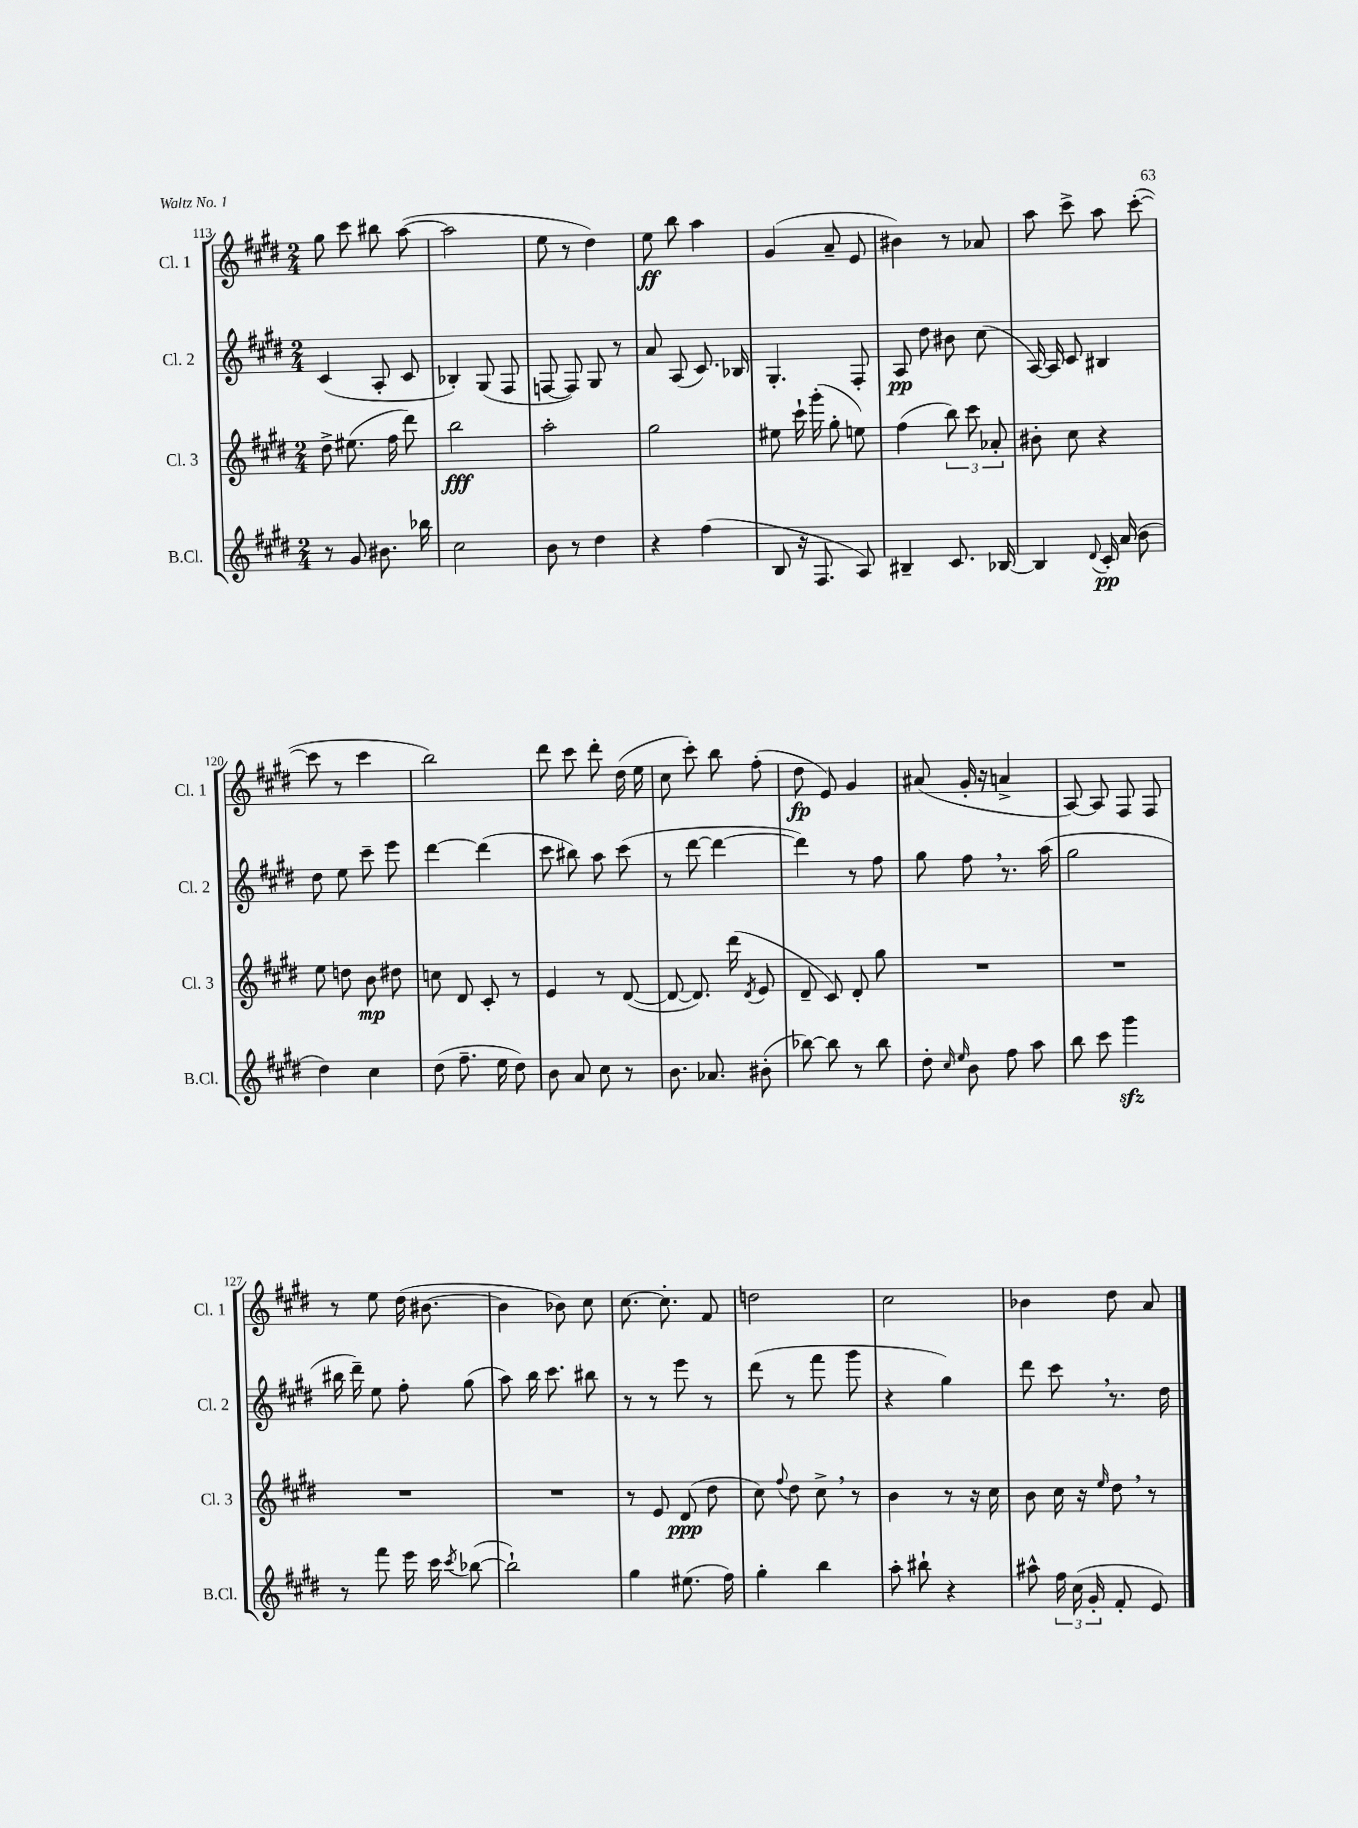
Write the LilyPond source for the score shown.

<<
\new StaffGroup <<
\new Staff = "s0" \with { instrumentName = "Cl. 1" shortInstrumentName = "Cl. 1" } {
    \clef treble \key e \major \numericTimeSignature \time 2/4
    \autoBeamOff gis''8 cis'''8 bis''8 a''8~( |
    a''2 |
    e''8 r8 dis''4) |
    e''8\ff b''8 a''4 |
    gis'4( a'8-- e'8 |
    bis'4) r8 aes'8 |
    a''8 cis'''8-> a''8 cis'''8~-.( |
    cis'''8 r8 cis'''4 |
    b''2) |
    dis'''8 cis'''8 dis'''8-. dis''16( e''16 |
    cis''8 cis'''8-.) b''8 fis''8-.( |
    dis''8\fp e'8) gis'4 |
    ais'8( gis'16-. r16 a'4-> |
    a8~) a8 fis8 fis8 |
    r8 e''8 dis''16( bis'8.~ |
    bis'4 bes'8) cis''8 |
    cis''8.~ cis''8.-. fis'8 |
    d''2 |
    cis''2 |
    bes'4 dis''8 a'8 \bar "|." |
}
\new Staff = "s1" \with { instrumentName = "Cl. 2" shortInstrumentName = "Cl. 2" } {
    \clef treble \key e \major \numericTimeSignature \time 2/4
    \autoBeamOff cis'4( a8-. cis'8 |
    bes4-.) gis8( fis8 |
    f8~ f8) gis8 r8 |
    a'8 a8( cis'8.) bes16 |
    gis4.-. fis8-. |
    a8\pp dis''8 bis'8 cis''8( |
    a16~) a16 cis'8 bis4 |
    dis''8 e''8 cis'''8-- e'''8 |
    dis'''4~ dis'''4( |
    cis'''8 bis''8) a''8 cis'''8( |
    r8 dis'''8~ dis'''4~ |
    dis'''4) r8 fis''8 |
    gis''8 fis''8 \breathe r8. a''16( |
    gis''2 |
    bis''16 dis'''16--) e''8 fis''8-. gis''8( |
    a''8) b''16 cis'''8. bis''8 |
    r8 r8 e'''8 r8 |
    dis'''8( r8 fis'''8 gis'''8 |
    r4 gis''4) |
    dis'''8 cis'''8 \breathe r8. dis''16 \bar "|." |
}
\new Staff = "s2" \with { instrumentName = "Cl. 3" shortInstrumentName = "Cl. 3" } {
    \clef treble \key e \major \numericTimeSignature \time 2/4
    \autoBeamOff dis''8-> eis''8.( fis''16 dis'''8) |
    b''2\fff |
    a''2-. |
    gis''2 |
    eis''8 cis'''16-! gis'''16-.( gis''8-. e''8) |
    fis''4( \tuplet 3/2 { b''8) cis'''8 aes'8-. } |
    bis'8-. cis''8 r4 |
    e''8 d''8 b'8\mp dis''8 |
    c''8 dis'8 cis'8-. r8 |
    e'4 r8 dis'8~( |
    dis'8~ dis'8.) dis'''16( \acciaccatura { dis'8 } e'8 |
    dis'8-- cis'8) dis'8-. gis''8 |
    R2 |
    R2 |
    R2 |
    R2 |
    r8 e'8 dis'8\ppp( dis''8 |
    cis''8) \appoggiatura { fis''8 } dis''8 cis''8-> \breathe r8 |
    b'4 r8 r16 cis''16 |
    b'8 cis''16 r16 \grace { e''16 } dis''8 \breathe r8 \bar "|." |
}
\new Staff = "s3" \with { instrumentName = "B.Cl." shortInstrumentName = "B.Cl." } {
    \clef treble \key e \major \numericTimeSignature \time 2/4
    \autoBeamOff r8 gis'8 bis'8. bes''16 |
    cis''2 |
    b'8 r8 dis''4 |
    r4 fis''4( |
    b8 r16 fis8. a8) |
    bis4-- cis'8. bes16~ |
    bes4 \appoggiatura { dis'8 } cis'16-.\pp a'16( b'8 |
    dis''4) cis''4 |
    dis''8( fis''8.-- e''16 dis''8) |
    b'8 a'8 cis''8 r8 |
    b'8. aes'8. bis'8-.( |
    bes''8~) bes''8 r8 bes''8 |
    dis''8-. \grace { cis''16 e''16 } b'8 fis''8 a''8 |
    b''8 cis'''8 gis'''4\sfz |
    r8 fis'''8 e'''16 cis'''16 \acciaccatura { cis'''8 } bes''8~( |
    bes''2-!) |
    gis''4 eis''8.( fis''16) |
    gis''4-. b''4 |
    a''8-. bis''8-! r4 |
    ais''8-^ \tuplet 3/2 { fis''16 cis''16( gis'16-. } fis'8-. e'8) \bar "|." |
}
>>
>>
\layout { \context { \Score currentBarNumber = #113 } }
